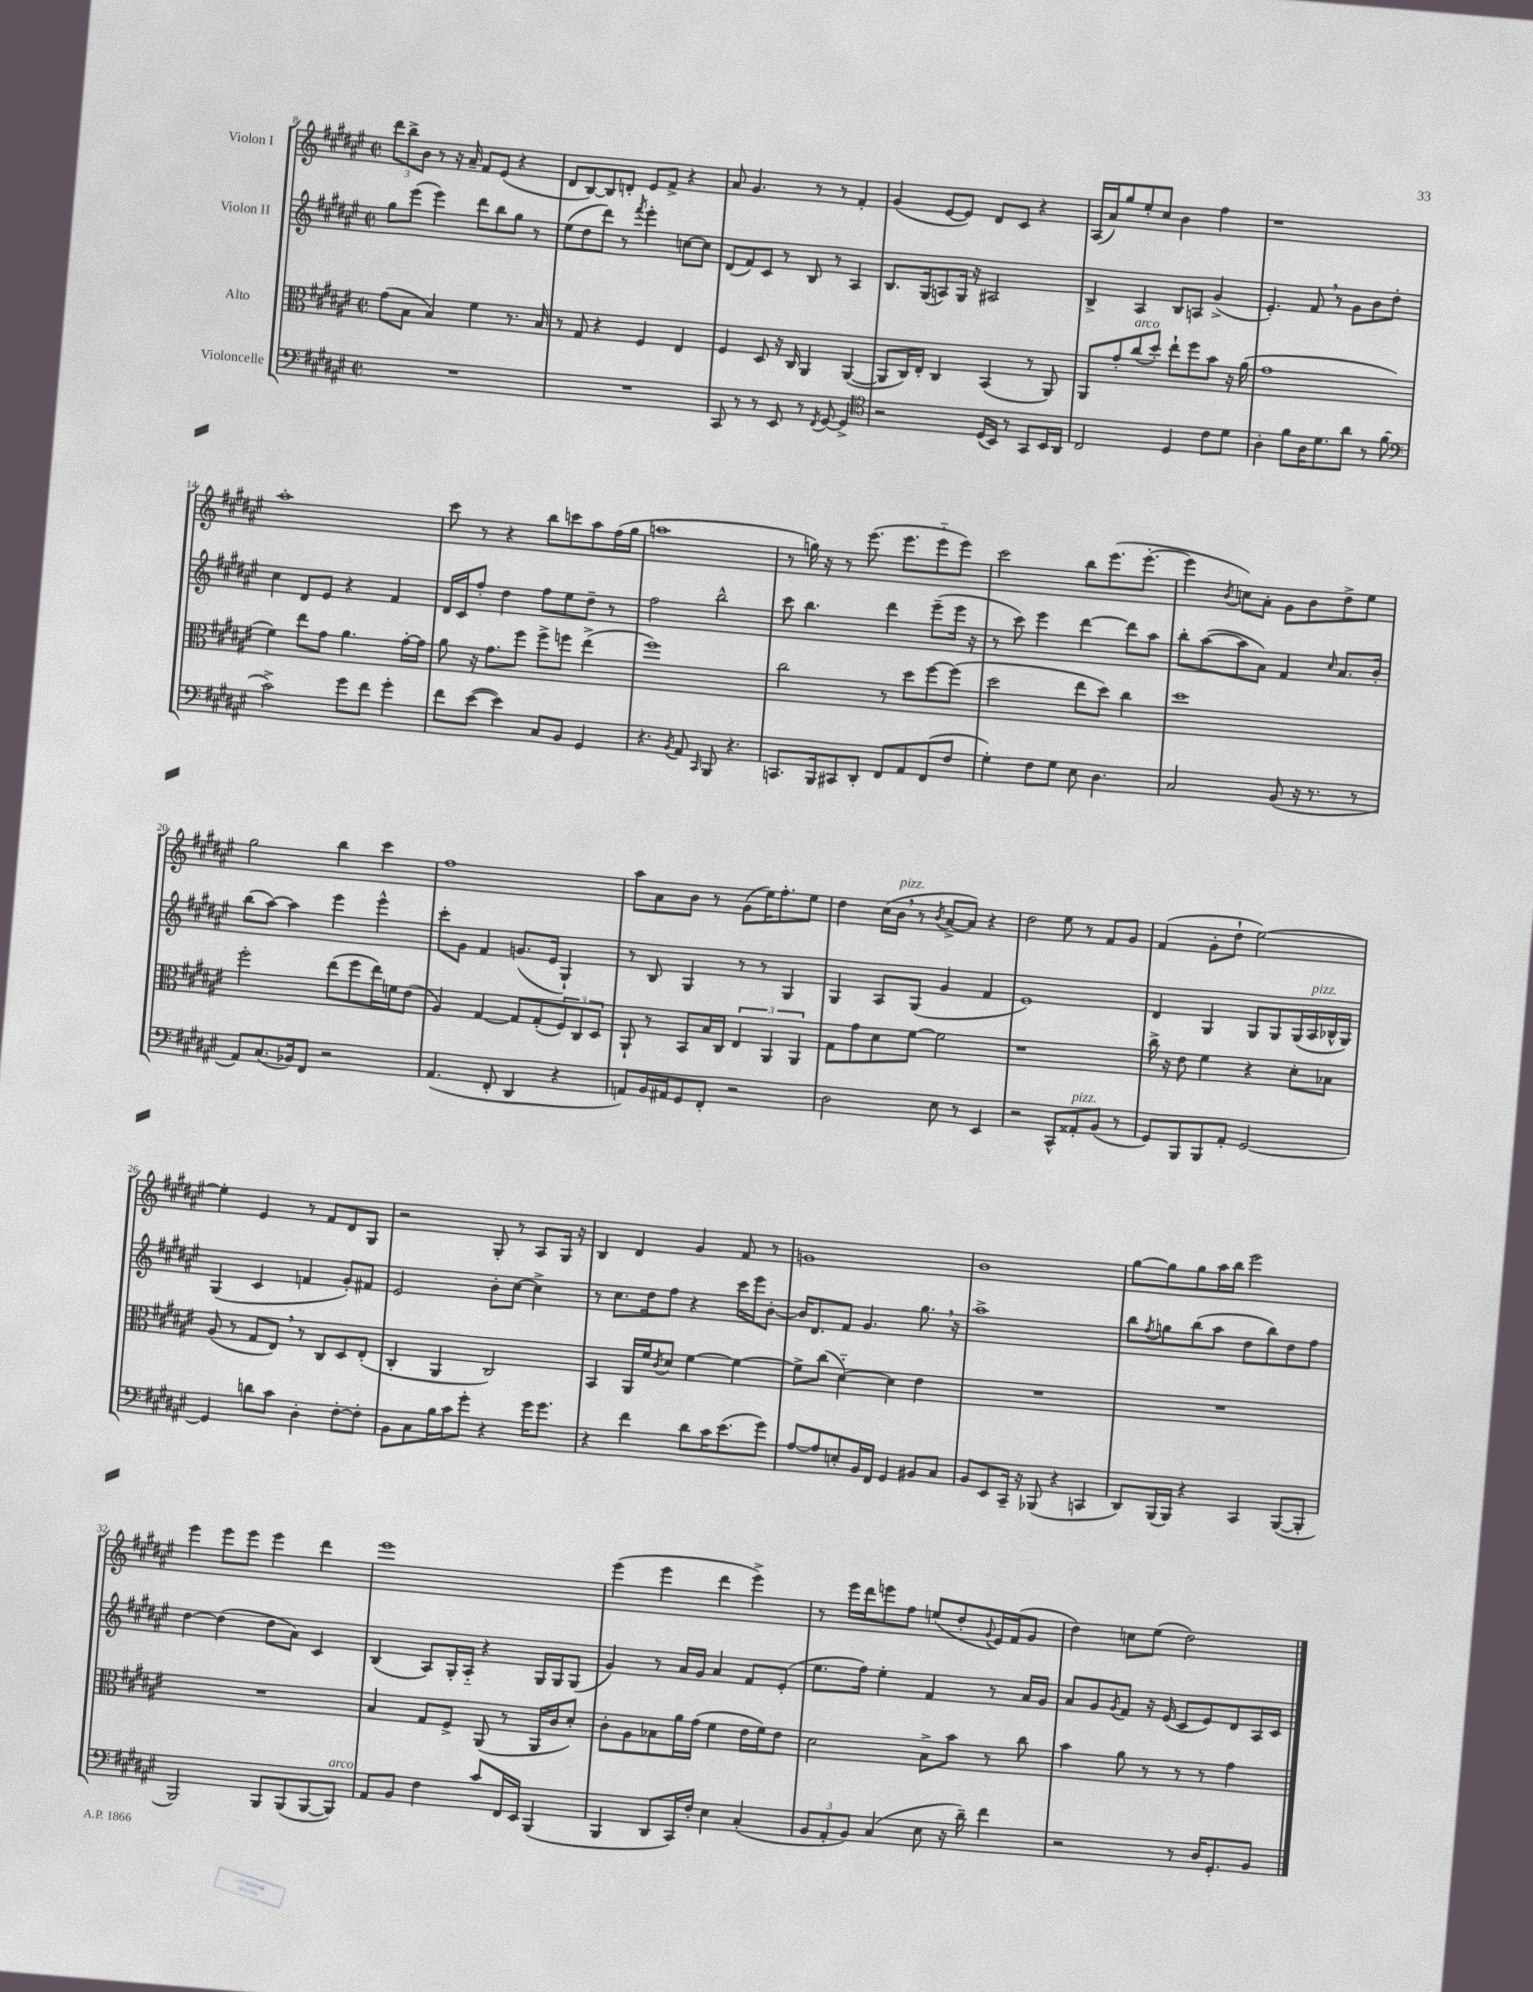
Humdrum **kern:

**kern	**kern	**kern	**kern
*staff4	*staff3	*staff2	*staff1
*clefF4	*clefC3	*clefG2	*clefG2
*k[f#c#g#d#a#e#]	*k[f#c#g#d#a#e#]	*k[f#c#g#d#a#e#]	*k[f#c#g#d#a#e#]
*M2/2	*M2/2	*M2/2	*M2/2
*met(c|)	*met(c|)	*met(c|)	*met(c|)
1r	(8g#\L	8gg#\L	12ddd#\L
.	.	.	12bb^\
.	8B\J	(8eee#\J	.
.	.	.	12b\J
.	4B/)	4eee#\)	8r
.	.	.	16r
.	.	.	16a#~/
.	4f#\	8ddd#\L	8f#/L
.	.	8bb\	(8e#/J
.	8.r	8gg#\J	4r
.	.	8r	.
.	16B/	.	.
=	=	=	=
1r	8r	(8ee#\L	8d#/L
.	8G#/	8dd#\	[8B/)
.	4r	8ddd#\J)	8B/]
.	.	8r	8d'/J
.	.	8qfff#/	.
.	4F#/	4eee#'\	8e#/L
.	.	.	8f#^/J
.	4E#/	[8cc\L	4r
.	.	8cc\]J	.
=	=	=	=
8CC#/	4F#/	(8d#/L	8a#/
8r	.	8f#/)	4.g#/
8r	8D#/	8c#/J	.
8EE#/	16r	8r	.
.	16C#/	.	.
8r	4AA#/	8B/	8r
8qFF#/	.	.	.
[8GG#/	.	8r	8r
4GG#^/]	([4AA#/	4A#/	4f#'/
=	=	=	=
*clefC4	*	*	*
2r	8AA#/]L	8.B/L	(4g#/
.	16C#/L)	.	.
.	16E#'/JJ	(16G#/k	.
.	4C#/	8A/)	[8e#/L
.	.	16G#/Jk	8e#/]J)
.	.	16r	.
(16D#/LL	(4BB/	2A#/	8d#/L
16BB/JJ)	.	.	.
8r	.	.	8c#/J
8GG#/L	8r	.	4r
16BB/L	8AA#/)	.	.
16AA#/JJ	.	.	.
=	=	=	=
2C#/	8AA#/L	4B^/	(16A#/LL
.	.	.	16a#/J)
.	8g#'/	.	8gg#/
.	(8cc#/	4A#/	8ee#'/
.	8dd#'/J)	.	8cc#/J
4D#/	8ee#`\L	8B/L	4b\
.	8ff#\	8A/J	.
8c#\L	8b\J	(4g#^/	4ff#\
8d#\J	16r	.	.
.	(16a#\	.	.
=	=	=	=
4A#'\	1g#	4.e#'/)	1r
8f#\L	.	.	.
16A#\K	.	8f#/	.
8.d#\	.	.	.
.	.	8r	.
8a#\J	.	8g#\L	.
8r	.	8b\	.
(8f#\	.	8dd#'\J	.
=	=	=	=
*clefF4	*	*	*
2c#^\)	4f#\)	4cc#\	1aa#'
.	8ee#\L	8d#/L	.
.	8g#\J	8e#/J	.
8g#\L	4.a#\	4r	.
8f#\J	.	.	.
4g#'\	.	4f#/	.
.	[16g#'\LL	.	.
.	16g#\]JJ	.	.
=	=	=	=
8f#\L	8a#\	16d#/LL	8ccc#\
.	.	16c#/J	.
([8e#\J	16r	8ff#'/J	8r
.	8.g#\L	.	.
4e#\])	.	4dd#\	4r
.	8ff#\J	.	.
8C#/L	8ff#^\L	8ff#\L	8bb\L
8BB/J	8ff\J	8ee#\	8ccc\
4GG#/	(4ee#^\	8dd#~\J	8aa#\
.	.	8r	(16ff#\L
.	.	.	16gg#\JJ
=	=	=	=
4.r	1ff#)	2ff#\	1aa
8qBB/	.	.	.
8AA#/	.	.	.
16qqCC#/	.	.	.
8BBB/	.	2bb^^\	.
4.r	.	.	.
=	=	=	=
8.CC/L	2cc#\	8ccc#\	8r
.	.	4.bb\	16gg\)
16BBB/k	.	.	16r
8CC#/	.	.	8r
8DD#'/J	.	.	(8.eee#\
8FF#/L	8r	4ddd#\	.
.	.	.	8.eee#\L
8AA#/	8dd#\L	.	.
(8FF#/	[8ff#\	(8eee#~\L	8eee#'~\
8F#/J	(8ff#\]J	16eee#\Jk	8eee#\J)
.	.	16r	.
=	=	=	=
4G#'\)	2dd#\	8r	2ccc#\
.	.	8ccc#\)	.
8F#\L	.	4eee#\	.
8G#\J	.	.	.
8E#\	8ee#\L	[4ddd#\	8bb\L
4.D#\	8dd#\J)	.	(8.eee#\
.	4cc#\	8ddd#\]L	.
.	.	.	[8.eee#'\J
.	.	8aa#\J	.
=	=	=	=
2C#/	1dd#	8bb'\L	4eee#\]
.	.	([8aa#\	.
.	.	.	8qb/
.	.	8aa#\]	8cc\L)
.	.	8a#\J)	8a#'\J
(8BB/	.	4f#/	8g#\L
16r	.	.	8b\
8.r	.	.	.
.	.	16qqcc#/	.
.	.	8.a#/L	8dd#^\
8r	.	.	8ee#\J
.	.	16b'/Jk	.
=	=	=	=
8AA#/L)	2ff#'\	(8bb\L	2gg#\
(8.C#/	.	[8aa#\J)	.
.	.	4aa#\]	.
16BB-/k)	.	.	.
8FF#/J	.	.	.
2r	(8ee#\L	4eee#\	4bb\
.	8ff#\	.	.
.	16ee#\L)	4eee#^^\	4ccc#\
.	16f\J	.	.
.	(8e#\J	.	.
=	=	=	=
(4.AA#/	4A#/)	8ccc#'\L	1ff#
.	.	8g#\J	.
.	[4G#/	4f#/	.
8FF#'/	.	.	.
4DD#/	8G#/]L	(8.g/L	.
.	(8G#'/	.	.
.	.	16e#/Jk	.
4r	12F#/)	4G#`/)	.
.	12C#/	.	.
.	12D#/J	.	.
=	=	=	=
8AA/L)	8AA#`/	8r	8aa#\L
16BB/L	8r	8B/	8a#\
16AA#/J	.	.	.
8GG#/	8BB/L	4G#/	8b\J
8FF#'/J	16B/L	.	8r
.	16C#/JJ	.	.
2r	6E#/	8r	(8g#\L
.	.	8r	16ee#\K)
.	6AA#/	.	.
.	.	.	8.ff#'\
.	.	4G#/	.
.	6AA#/	.	.
.	.	.	8ee#\J
=	=	=	=
2D#\	8G#\L	4G#/	4dd#\
.	8g#\	.	.
.	8d#\	8A#/L	(16cc#\LL
.	.	.	16b\JJ
.	[8f#\J	(8G#/J	8r
.	.	.	8qb/
8E#\	2f#\]	4g#/	[8a#^/L
8r	.	.	8a#/]J)
4EE#/	.	4f#/	4r
=	=	=	=
2r	1r	1e#)	2dd#\
8CC#^^/L	.	.	8ee#\
8AA##'/	.	.	8r
(8BB/J	.	.	8f#/L
8r	.	.	8g#/J
=	=	=	=
8GG#/L)	16cc#^\	4d#/	(4f#/
.	16r	.	.
8BBB/	8e#\	.	.
8BBB/	4f#\	4G#/	8g#'\L
8AA#'/J	.	.	8dd#`\J
[2GG#/	4r	8G#/L	[2ee#\)
.	.	8G#/	.
.	8d#'\L	(16G#/L	.
.	.	16A#/	.
.	8B-\J	16B-^^/	.
.	.	16G#/JJ)	.
=	=	=	=
4GG#/]	(8A#/	(4G#/	4ee#'\]
.	8r	.	.
8d\L	8G#/L	4c#/	4e#/
8c#\J	8E#/J)	.	.
4D#'\	8r	4f/	8r
.	8C#/L	.	8f#/L
[8F#'\L	8D#/	8g#'/L)	8d#/
8F#'\]J	(8E#'/J	8f#/J	8G#/J
=	=	=	=
8BB\L	4C#'/	2e#/	2r
8C#\	.	.	.
16B\L	4AA#/	.	.
16c#\J	.	.	.
8g#'\J	.	.	.
4r	2C#/)	8b'\L	8G#'/
.	.	[8cc#\J	8r
16g#\LK	.	4cc#^\]	8A#/L
8.g#\J	.	.	.
.	.	.	16G#/Jk
.	.	.	16r
=	=	=	=
4r	4BB/	8r	4B/
.	.	8.cc#\L	.
4f#\	16AA#/LL	.	4d#/
.	16f#/J	16dd#\k	.
.	8qc#/	.	.
.	8d#/J	8ff#\J	.
8d#\L	[4f#\	4r	4g#/
16c#\K	.	.	.
(8.e#\	.	.	.
.	4f#\_	16ccc#\LL	8f#/
.	.	16eee#\J	.
8g#\J)	.	[8b'\J	8r
=	=	=	=
[8A#/L	8f#^\]L	16b/]LK	1g
.	.	8.d#/	.
8A#/]	(8cc#\J	.	.
8E'/	[4d#'~\)	8f#/J	.
16BB/L	.	4.g#/	.
16FF#/JJ	.	.	.
4GG#/	4d#\]	.	.
8BB#/L	4e#\	8.gg#\	.
8C#/J	.	.	.
.	.	16r	.
=	=	=	=
8BB/L	1r	1aa#^	1b
8EE#/	.	.	.
16CC#~/Jk	.	.	.
16r	.	.	.
(8BBB-/	.	.	.
4r	.	.	.
4CC/	.	.	.
=	=	=	=
8DD#/L)	1r	8bb\L	[8gg#\L
.	.	8qff#/	.
(16BBB/L	.	8gg\	8gg#\]
16BBB/JJ)	.	.	.
4r	.	(8bb\	8gg#\
.	.	8aa#\J	16aa#\L
.	.	.	16bb\JJ
4CC#/	.	8dd#\L	2eee#\
.	.	8bb\)	.
([8BBB/L	.	8dd#\	.
8BBB'/]J	.	8ff#\J	.
=	=	=	=
2BBB/)	1r	[4dd#\	4eee#\
.	.	(4dd#\]	8eee#\L
.	.	.	8eee#\J
8BBB/L	.	8dd#\L	4eee#\
(8BBB/	.	8a#\J)	.
[8BBB/	.	4c#/	4ddd#\
8BBB/]J)	.	.	.
=	=	=	=
8AA#/L	4B/	(4B/	1eee#
8BB/J	.	.	.
4F#\	8G#/L	8A#/L)	.
.	8F#^/J	16G#'/L	.
.	.	16A#'~/JJ	.
8c#/L	(8AA#/	4r	.
16FF#/L	8r	.	.
16EE#/JJ	.	.	.
(4BBB/	16AA#/LL	16G#/LL	.
.	16c#/J	16G#/J	.
.	8d#'/J)	(8G#/J	.
=	=	=	=
4BBB/	8c#'\L	4g#/)	(4eee#\
.	8A#\	.	.
8DD#/L	8B-\	8r	4eee#\
16CC#/L)	16a#\L	16a#/LL	.
16F#'/JJ	(16g#\JJ	16g#/JJ	.
4E#\	4f#\	4a#/	4ddd#\
(4C#'/	16e#\LL	8f#/L	4eee#^\)
.	16f#\J)	.	.
.	8e#\J	(8e#'/J	.
=	=	=	=
12BB/L	2d#\	8.ee#\L	8r
12AA#'/	.	.	.
.	.	.	16eee#\LL
12BB/J)	.	.	.
.	.	16ff#\Jk)	16ddd#\J
(4C#/	.	4ee#'\	8eee\
.	.	.	8ff#\J
8E#\	8B^\L	4f#/	(8ee/L
16r	8b\J	.	8dd#'/
16d#~\)	.	.	.
.	.	.	8qqg#/
4f#\	8r	8r	16e#/L)
.	.	.	(16f#/J
.	8cc#\	16a#/LL	8g#/J
.	.	16g#/JJ	.
=	=	=	=
2r	4b\	8a#/L	4dd#\)
.	.	8g#/	.
.	.	8qg#/	.
.	8a#\	8f#/J	8cc\L
.	8r	16r	(8ee#\J
.	.	(16e#/	.
8r	8r	8c#/L	2dd#\)
16D#/LK	8r	8e#/)	.
8.GG#'/	.	.	.
.	4g#\	8d#/	.
8BB/J	.	16A#/L	.
.	.	16c#/JJ	.
==	==	==	==
*-	*-	*-	*-
